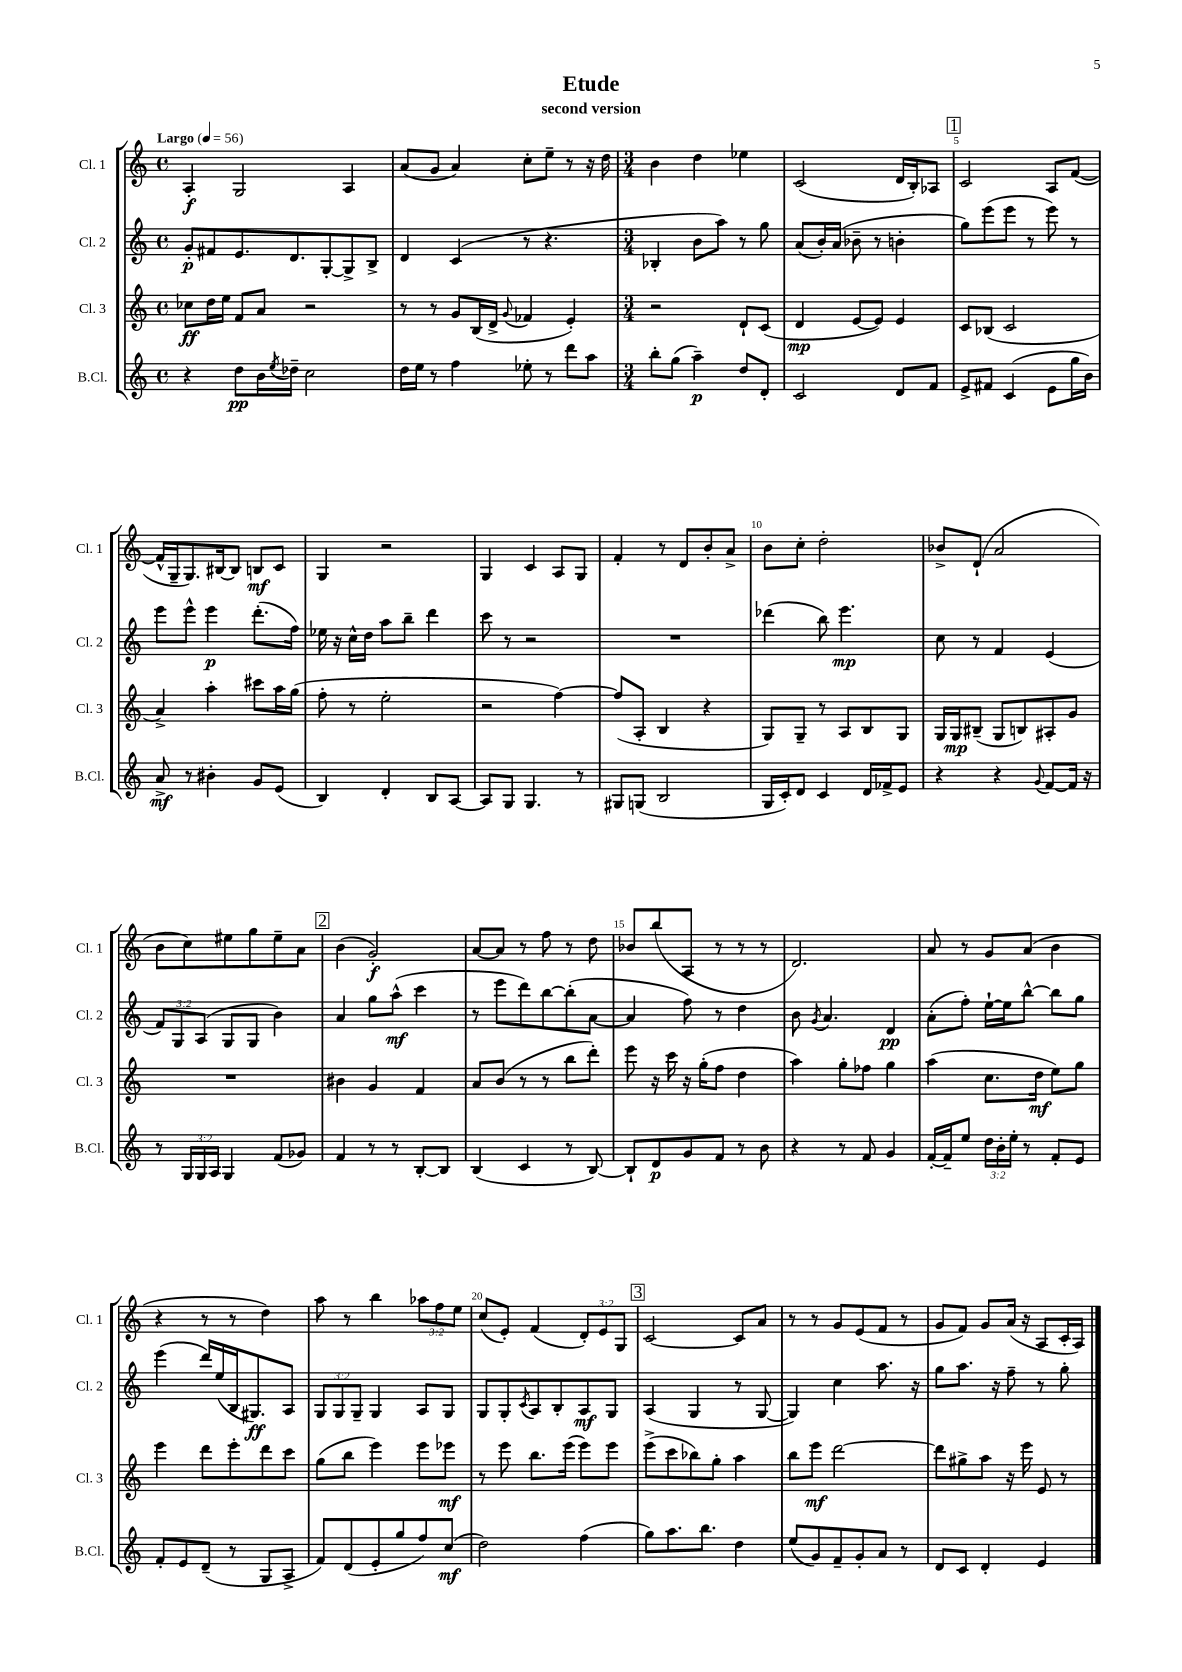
\header { title = "Etude" subtitle = "second version" }
<<
\new StaffGroup <<
\new Staff = "s0" \with { instrumentName = "Cl. 1" shortInstrumentName = "Cl. 1" } {
    \clef treble \key c \major \defaultTimeSignature \time 4/4 \override Staff.TupletNumber.text = #tuplet-number::calc-fraction-text \tempo "Largo" 4 = 56
    a4-.\f g2 a4 |
    a'8( g'8 a'4) c''8-. e''8-- r8 r16 d''16 |
    \numericTimeSignature \time 3/4 b'4 d''4 ees''4 |
    c'2( d'16 b16-.) aes8 |
    \mark \markup { \box "1" } c'2 a8 f'8~( |
    f'16-^ g16-- g8.) bis16~ bis8 b8\mf c'8 |
    g4 r2 |
    g4 c'4 a8 g8 |
    f'4-. r8 d'8 b'8-. a'8-> |
    b'8 c''8-. d''2-. |
    bes'8-> d'8-!( a'2 |
    b'8 c''8) eis''8 g''8 eis''8-- a'8 |
    \mark \markup { \box "2" } b'4( g'2-.\f) |
    a'8~ a'8 r8 f''8 r8 d''8 |
    bes'8 b''8( a8 r8 r8 r8 |
    d'2.) |
    a'8 r8 g'8 a'8( b'4 |
    r4 r8 r8 d''4) |
    a''8 r8 b''4 \tuplet 3/2 { aes''8 f''8 e''8 } |
    c''8( e'8-.) f'4( \tuplet 3/2 { d'8-.) e'8 g8 } |
    \mark \markup { \box "3" } c'2~ c'8 a'8 |
    r8 r8 g'8 e'8( f'8 r8 |
    g'8 f'8) g'8 a'16( r16 a8 c'16-. a16) \bar "|." |
}
\new Staff = "s1" \with { instrumentName = "Cl. 2" shortInstrumentName = "Cl. 2" } {
    \clef treble \key c \major \defaultTimeSignature \time 4/4 \override Staff.TupletNumber.text = #tuplet-number::calc-fraction-text
    g'8-.\p fis'8 e'8. d'8. g8~-. g8-> b8-> |
    d'4 c'4( r8 r4. |
    \numericTimeSignature \time 3/4 bes4-. b'8 a''8) r8 g''8 |
    a'8( b'16-.) a'16( bes'8-- r8 b'4-. |
    \mark \markup { \box "1" } g''8) e'''8( e'''8 r8 e'''8) r8 |
    e'''8 e'''8-^ e'''4\p d'''8.-.( f''16) |
    ees''16 r16 c''16-^ d''16 a''8 b''8-- d'''4 |
    c'''8 r8 r2 |
    R2. |
    des'''4( b''8) e'''4.\mp |
    c''8 r8 f'4 e'4( |
    \tuplet 3/2 { f'8) g8 a8( } g8 g8 b'4) |
    \mark \markup { \box "2" } a'4 g''8 a''8-^\mf( c'''4 |
    r8 e'''8 d'''8) b''8~ b''8-.( a'8~ |
    a'4 f''8) r8 d''4 |
    b'8 \acciaccatura { g'8 } a'4. d'4\pp |
    a'8-.( f''8-.) e''16~-! e''16 b''8~-^ b''8 g''8 |
    e'''4( d'''16) e''16( b16 gis8.\ff) a8 |
    \tuplet 3/2 { g8 g8 g8-- } g4 a8 g8 |
    g8 g8-. \acciaccatura { c'8 } a8 b8-. a8\mf g8 |
    \mark \markup { \box "3" } a4( g4 r8 g8~ |
    g4) c''4 a''8. r16 |
    g''8 a''8. r16 f''8-- r8 g''8-. \bar "|." |
}
\new Staff = "s2" \with { instrumentName = "Cl. 3" shortInstrumentName = "Cl. 3" } {
    \clef treble \key c \major \defaultTimeSignature \time 4/4
    ces''8\ff d''16 e''16 f'8 a'8 r2 |
    r8 r8 g'8 b16( d'16-> \appoggiatura { g'8 } fes'4 e'4-.) |
    \numericTimeSignature \time 3/4 r2 d'8-! c'8( |
    d'4\mp e'8~ e'8) e'4 |
    \mark \markup { \box "1" } c'8 bes8( c'2 |
    a'4->) a''4-. cis'''8 a''16 g''16( |
    f''8-. r8 e''2-. |
    r2 f''4~) |
    f''8( a8-. b4 r4 |
    g8) g8-- r8 a8 b8 g8 |
    g16 g16\mp bis8--( g8 b8) ais8-. g'8 |
    R2. |
    \mark \markup { \box "2" } bis'4 g'4 f'4 |
    a'8 b'8( r8 r8 b''8 d'''8-.) |
    e'''8 r16 c'''16 r16 g''16-.( f''8 d''4 |
    a''4) g''8-. fes''8 g''4 |
    a''4( c''8. d''16\mf e''8) g''8 |
    e'''4 d'''8 e'''8-. d'''8 c'''8 |
    g''8( b''8 e'''4) e'''8 ees'''8\mf |
    r8 e'''8 b''8. e'''16( e'''8) e'''8 |
    \mark \markup { \box "3" } e'''8->( c'''8 bes''8) g''8-. a''4 |
    b''8 e'''8\mf d'''2~ |
    d'''8 gis''8-> a''8 r16 e'''16 e'8 r8 \bar "|." |
}
\new Staff = "s3" \with { instrumentName = "B.Cl." shortInstrumentName = "B.Cl." } {
    \clef treble \key c \major \defaultTimeSignature \time 4/4 \override Staff.TupletNumber.text = #tuplet-number::calc-fraction-text
    r4 d''8\pp b'16 \acciaccatura { e''8 } des''16-- c''2 |
    d''16 e''16 r8 f''4 ees''8-. r8 d'''8 a''8 |
    \numericTimeSignature \time 3/4 b''8-. g''8( a''4--\p) d''8 d'8-. |
    c'2 d'8 f'8 |
    \mark \markup { \box "1" } e'8-> fis'8 c'4( e'8 g''16 b'16) |
    a'8->\mf r8 bis'4-. g'8 e'8( |
    b4) d'4-. b8 a8~ |
    a8 g8 g4. r8 |
    gis8 g8( b2 |
    g16 c'16-.) d'8 c'4 d'16 fes'16-> e'8 |
    r4 r4 \appoggiatura { g'8 } f'8~ f'16 r16 |
    r8 \tuplet 3/2 { g16 g16 a16 } g4 f'8( ges'8) |
    \mark \markup { \box "2" } f'4 r8 r8 b8~-. b8 |
    b4( c'4 r8 b8~) |
    b8-! d'8\p g'8 f'8 r8 b'8 |
    r4 r8 f'8 g'4 |
    f'16~-. f'16-- e''8 \tuplet 3/2 { d''16 b'16-. e''16-. } r8 f'8-. e'8 |
    f'8-. e'8 d'8--( r8 g8 a8-> |
    f'8) d'8( e'8-. g''8 f''8) c''8\mf( |
    d''2) f''4( |
    \mark \markup { \box "3" } g''8) a''8. b''8. d''4 |
    e''8( g'8) f'8-- g'8-. a'8 r8 |
    d'8 c'8 d'4-. e'4 \bar "|." |
}
>>
>>
\layout { \context { \Score \override BarNumber.break-visibility = ##(#f #t #t) barNumberVisibility = #(every-nth-bar-number-visible 5) } }
